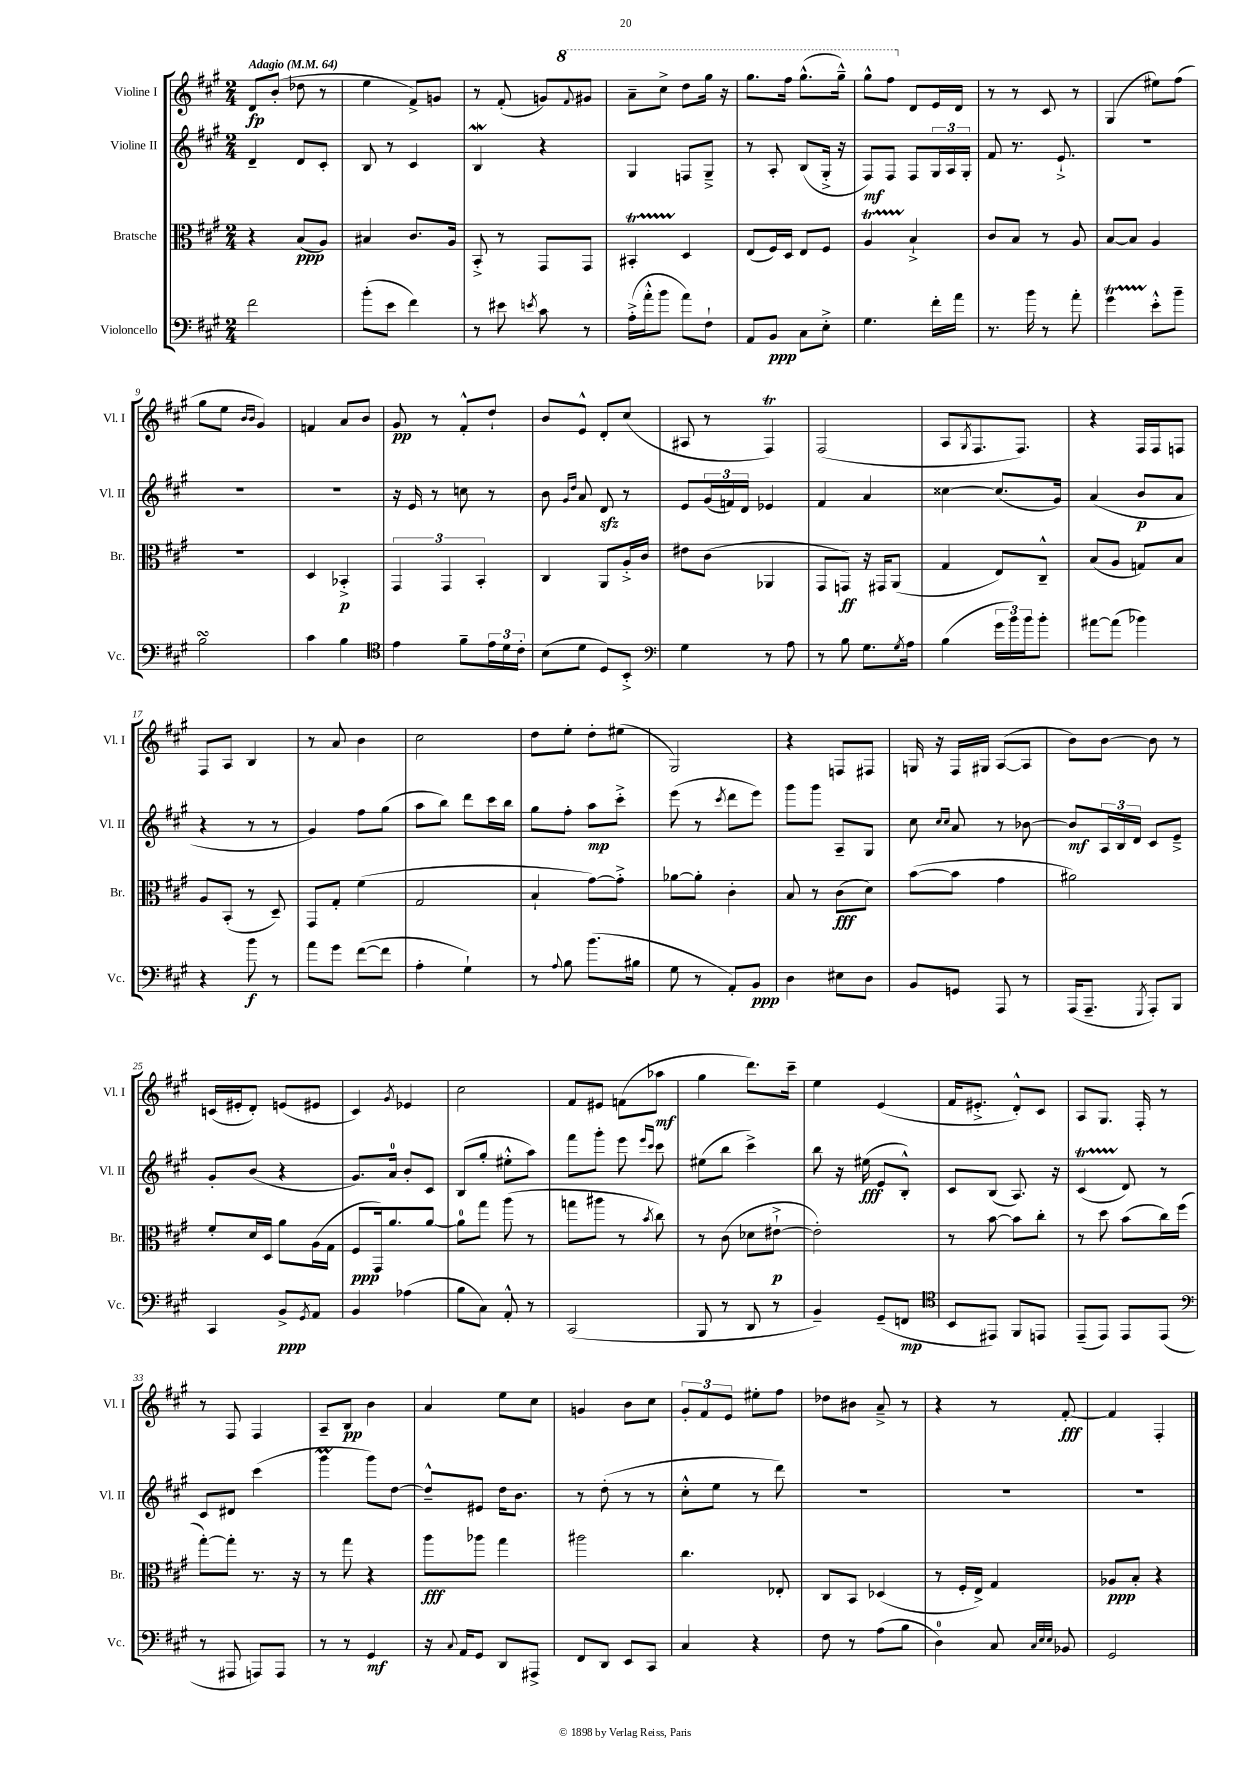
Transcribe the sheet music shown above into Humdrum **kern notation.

**kern	**kern	**kern	**kern
*staff4	*staff3	*staff2	*staff1
*clefF4	*clefC3	*clefG2	*clefG2
*k[f#c#g#]	*k[f#c#g#]	*k[f#c#g#]	*k[f#c#g#]
*M2/4	*M2/4	*M2/4	*M2/4
*MM64	*MM64	*MM64	*MM64
2f#	4r	4d~	8d
.	.	.	(8b'
.	(8B	8d	8dd-
.	8A)	8c#'	8r
=	=	=	=
(8b'	4B#	8B	4ee
8e	.	8r	.
4f#)	8.c#	4c#	8f#^)
.	.	.	8g
.	16A	.	.
=	=	=	=
8r	8BB'^	4B	8r
8e#	8r	.	(8f#'
8qe	.	.	.
8c#	8GG#	4r	8g)
.	.	.	8qqff#
8r	8GG#	.	8gg#
=	=	=	=
(16A'^	4BB#'	4G#	8aa~
16a'^^	.	.	.
8b	.	.	8ccc#^
8a)	4D	8F	8ddd
8F#`	.	8G#~^	16ggg#
.	.	.	16r
=	=	=	=
8AA	(8E	8r	8.ggg#
8BB	16F#)	8A'	.
.	16D	.	16fff#
8C#	8E	(8B	(8.ggg#^^
8E'^	8F#	16G#'^	.
.	.	16r	16ggg#~^^)
=	=	=	=
4.G#	4A	8F#)	8ggg#^^
.	.	8F#	8fff#
.	4B`^	8F#	8d
16f#'	.	24G#	16e
.	.	24A	.
16a	.	.	16d
.	.	24G#'	.
=	=	=	=
8.r	8c#	8f#	8r
.	8B	8.r	8r
16b	.	.	.
8r	8r	.	8c#
.	.	8.e`^	.
8a'	8A	.	8r
=	=	=	=
4g#	[8B	2r	(4G#
.	8B]	.	.
8e'^^	4A	.	8ee#)
8b~	.	.	(8ff#
=	=	=	=
2B	2r	2r	8gg#
.	.	.	8ee
.	.	.	16qqb
.	.	.	16qqb
.	.	.	4g#)
=	=	=	=
4c#	4D	2r	4f
4B	4BB-'^	.	8a
.	.	.	8b
=	=	=	=
*clefC4	*	*	*
4e	6GG#	16r	8g#
.	.	16e	.
.	.	8r	8r
.	6GG#	.	.
8f#~	.	8cc	8f#'^^
.	6BB'	.	.
24e	.	8r	8dd`
24d	.	.	.
24c#'	.	.	.
=	=	=	=
(8B	4C#	8b	8b
.	.	16qqg#	.
.	.	16qqdd	.
8d	.	8a	8e^^
8D)	8AA	8d	8d'
8BB'^	16A'^	8r	(8cc#
.	16c#	.	.
=	=	=	=
*clefF4	*	*	*
4G#	8e#	8e	8A#
.	(8c#	(24g#	8r
.	.	24f)	.
.	.	24d	.
8r	4AA-	4e-	4F#)
8A	.	.	.
=	=	=	=
8r	8GG#	4f#	(2F#
8B	8GG)	.	.
8.G#	16r	4a	.
.	16GG#	.	.
.	(8AA	.	.
8qG#	.	.	.
16A	.	.	.
=	=	=	=
(4B	4G#	[4cc##	8A
.	.	.	8qG#
.	.	.	8.F#
24g#	8E)	(8.cc##]	.
24b)	.	.	.
.	.	.	8.F#)
24b	.	.	.
8b'	8C#~^^	.	.
.	.	16g#)	.
=	=	=	=
[8a#	(8B	(4a	4r
(8a#]	8A	.	.
4b-)	8G)	8b	16F#
.	.	.	16F#
.	8B	8a	8F
=	=	=	=
4r	8A	4r	8F#
.	(8BB'	.	8A
8b	8r	8r	4B
8r	8D~)	8r	.
=	=	=	=
8a	8GG#	4g#)	8r
8g#	8G#'	.	8a
([8f#	(4f#	8ff#	4b
8f#]	.	(8gg#	.
=	=	=	=
4A'	2G#	8aa	2cc#
.	.	8bb)	.
4G#`)	.	8ddd	.
.	.	16ccc#	.
.	.	16bb	.
=	=	=	=
8r	4B`	8gg#	8dd
8qqA	.	.	.
8B	.	8ff#'	8ee'
(8.b	[8g#)	8aa	8dd'
.	8g#'^]	8ccc#'^	(8ee#
16B#	.	.	.
=	=	=	=
8G#	[8a-	(8eee	2G#)
8r	8a-']	8r	.
.	.	8qccc#	.
8AA')	4c#'	8ddd	.
8BB	.	8eee)	.
=	=	=	=
4D	8B	8ggg#	4r
.	8r	8ggg#	.
8E#	(8c#	8A~	8F
8D	8d)	8G#	8F#
=	=	=	=
8BB	([8b	8cc#	16G
.	.	.	16r
.	.	16qqcc#	.
.	.	16qqcc#	.
8GG	8b]	8a	16F#
.	.	.	16G#
8AAA	4g#	8r	([8A
8r	.	[8b-	8A]
=	=	=	=
(16AAA	2a#)	8b-]	8b)
8.AAA~	.	.	.
.	.	24A	[8b
.	.	24B	.
.	.	24d	.
8qGGG#	.	.	.
8AAA')	.	8c#	8b]
8BBB	.	8e~^	8r
=	=	=	=
4CC#	8f#'	8g#'	(16c
.	.	.	16e#'
.	16d	(8b	8d')
.	16D	.	.
8BB^	8a	4r	(8e
8qGG#	.	.	.
8AA	(16A	.	8e#
.	16G#	.	.
=	=	=	=
4BB	8F#	8.g#)	4c#)
.	16GG#)	.	.
.	8.a	16a	.
.	.	.	8qg#
(4A-	.	8b'	4e-
.	[8a	8c#	.
=	=	=	=
8B	8a]	(8B	2cc#
8C#)	8gg#	8gg#'	.
8AA'^^	(8aa	8ee#'^^	.
8r	8r	8aa)	.
=	=	=	=
(2CC#	8gg	8fff#	8f#
.	8aa#	8ggg#'	8e#
.	8r	8eee	(8f
.	.	16qqeee	.
.	8qb	16qqccc#	.
.	8cc#)	8ccc#	8aa-
=	=	=	=
8BBB	8r	(8ee#	4gg#
8r	(8c#	8bb	.
8DD	8d-	4ccc#^)	8.ddd)
8r	[8e#`^	.	.
.	.	.	16ccc#~
=	=	=	=
4BB~)	2e#'])	8bb	4ee
.	.	16r	.
.	.	(16ee#	.
(8GG#~	.	8e	(4e
8FF	.	8B'^^)	.
=	=	=	=
*clefC4	*	*	*
8BB	8r	8c#	16f#
.	.	.	8.e#'^
8EE#)	[8b	(8B	.
8FF#	8b]	8.A)	8d'^^)
8EE	8cc#'	.	8c#
.	.	16r	.
=	=	=	=
(8EE~	8r	(4c#	8A
8EE)	8dd	.	8.G#
8EE	(8b	8d)	.
.	.	.	16F#'
(8EE	16cc#)	8r	8r
.	(16ff#	.	.
=	=	=	=
*clefF4	*	*	*
8r	[8gg#')	8c#	8r
8AAA#	8gg#']	8d#	8F#
8AAA)	8.r	(4ccc#	4F#
8AAA	.	.	.
.	16r	.	.
=	=	=	=
8r	8r	4ggg#	8A~
8r	8gg#	.	8B
4GG#	4r	8ggg#)	4b
.	.	[8dd	.
=	=	=	=
16r	8aa	8dd~^^]	4a
8qqC#	.	.	.
16AA	.	.	.
8GG#	8aa-	8e#	.
8DD	4gg#	16dd	8ee
.	.	8.b	.
8AAA#^	.	.	8cc#
=	=	=	=
8FF#	2aa#	8r	4g
8DD	.	(8dd'	.
8EE	.	8r	8b
8CC#	.	8r	8cc#
=	=	=	=
4C#	4.cc#	8cc#'^^	12g#'
.	.	.	12f#
.	.	8ee	.
.	.	.	12e
4r	.	8r	8ee#'
.	8E-'	8ddd)	8ff#
=	=	=	=
8F#	8C#	2r	8dd-
8r	8BB	.	8b#
(8A	(4D-	.	8a~^
8B	.	.	8r
=	=	=	=
4D)	8r	2r	4r
.	16F#'	.	.
.	16E^)	.	.
8C#	4G#	.	8r
32qqC#	.	.	.
32qqE	.	.	.
32qqE	.	.	.
8BB-	.	.	[8f#'
=	=	=	=
2GG#	8A-	2r	4f#]
.	8B'	.	.
.	4r	.	4F#'
==	==	==	==
*-	*-	*-	*-
